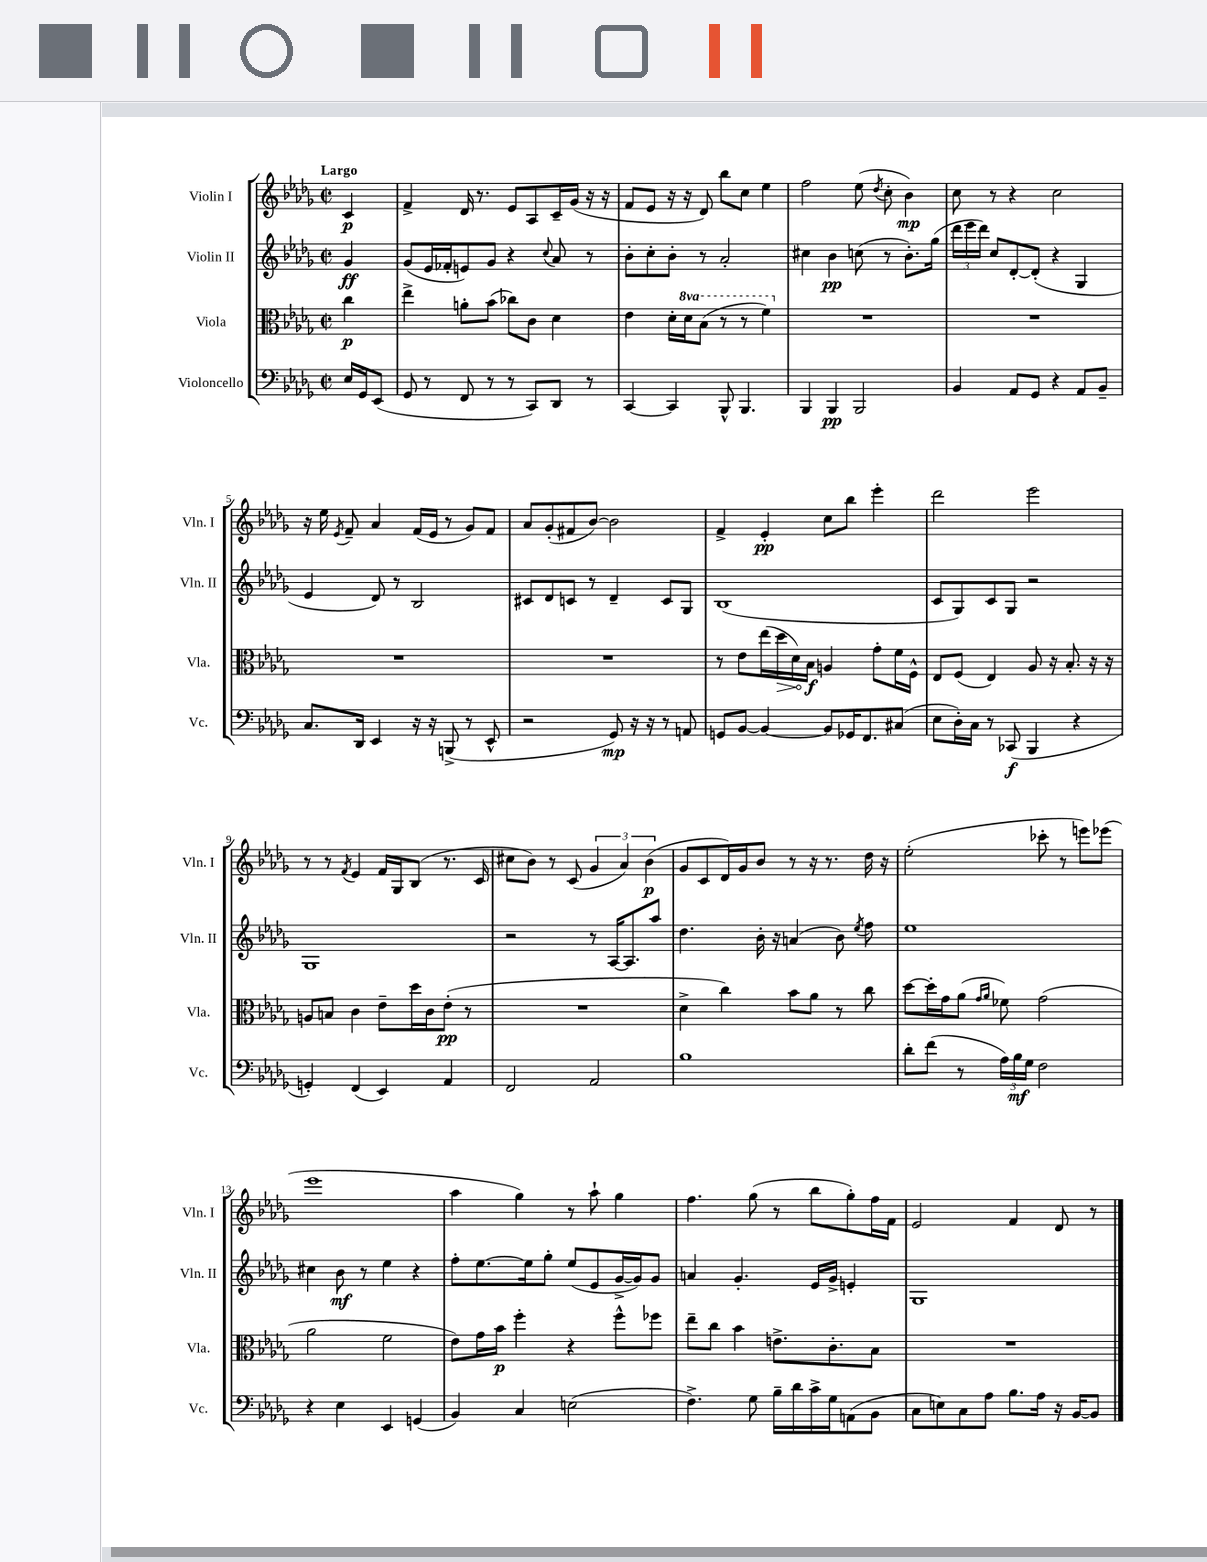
<<
\new StaffGroup <<
\new Staff = "s0" \with { instrumentName = "Violin I" shortInstrumentName = "Vln. I" } {
    \clef treble \key des \major \defaultTimeSignature \time 2/2 \partial 4 \tempo "Largo"
    \autoBeamOff c'4\p |
    f'4-> des'16 r8. ees'8[ aes8 c'16-- ges'16]( r16 r16 |
    f'8[ ees'8] r16 r16 des'8) bes''8[ c''8] ees''4 |
    f''2 ees''8( \acciaccatura { des''8 } c''8-. bes'4\mp) |
    c''8 r8 r4 c''2 |
    r16 ees''16 \acciaccatura { ees'8 } f'8-- aes'4 f'16[( ees'16] r8 ges'8[) f'8] |
    aes'8[ ges'8-.( fis'8 bes'8]~) bes'2 |
    f'4-> ees'4-.\pp c''8[ bes''8] ees'''4-. |
    des'''2 ees'''2 |
    r8 r8 \acciaccatura { f'8 } ees'4 f'16[ ges16 bes8]( r8. c'16 |
    cis''8[ bes'8]) r8 c'8( \tuplet 3/2 { ges'4 aes'4) bes'4\p( } |
    ges'8[ c'8 des'16) ges'16 bes'8] r8 r16 r8. des''16 r16 |
    ees''2-.( ces'''8-. r8 e'''8[) ees'''8]( |
    ees'''1 |
    aes''4 ges''4) r8 aes''8-! ges''4 |
    f''4. ges''8( r8 bes''8[ ges''8-.) f''16 f'16] |
    ees'2 f'4 des'8 r8 \bar "|." |
}
\new Staff = "s1" \with { instrumentName = "Violin II" shortInstrumentName = "Vln. II" } {
    \clef treble \key des \major \defaultTimeSignature \time 2/2 \partial 4
    \autoBeamOff ges'4\ff |
    ges'8[( ees'16 fes'16-. e'8) ges'8] r4 \appoggiatura { c''8 } aes'8 r8 |
    bes'8[-. c''8-. bes'8]-. r8 aes'2-. |
    cis''4 bes'4\pp c''8( r8 bes'8.[-.) ges''16]( |
    \tuplet 3/2 { des'''16[ ees'''16 des'''16]) } c''8[ des'8~-. des'8]-.( r4 ges4 |
    ees'4 des'8) r8 bes2 |
    cis'8[ des'8 c'8] r8 des'4-- c'8[ ges8] |
    bes1( |
    c'8[ ges8) c'8 ges8] r2 |
    ges1 |
    r2 r8 aes16[~ aes8. aes''8] |
    des''4. bes'16-. r16 a'4( bes'8) \acciaccatura { ees''8 } f''8 |
    ees''1 |
    cis''4 bes'8\mf r8 ees''4 r4 |
    f''8[-. ees''8.~ ees''16 ges''8]-. ees''8[( ees'8 ges'16~-> ges'16) ges'8] |
    a'4 ges'4.-. ees'16[ ges'16]-> e'4-. |
    ges1 \bar "|." |
}
\new Staff = "s2" \with { instrumentName = "Viola" shortInstrumentName = "Vla." } {
    \clef alto \key des \major \defaultTimeSignature \time 2/2 \set Staff.ottavationMarkups = #ottavation-simple-ordinals \partial 4
    \autoBeamOff c''4\p |
    ees''4-> a'8[-. bes'8]( ces''8[) c'8] des'4 |
    ees'4 des'16[-. \ottava #1 des''16 bes'8]( r8 r8 f''4) \ottava #0 |
    R1 |
    R1 |
    R1 |
    R1 |
    r8 ees'8[ ees''16( \once \override Hairpin.circled-tip = ##t des''16\> des'16) bes16]\f\! a4 ges'8[-. f'16 f16]-^ |
    ees8[ f8]( ees4) aes8 r16 bes8.-. r16 r16 |
    a8[ b8] c'4 ees'8[-- des''16 c'16 ees'8]-.\pp( r8 |
    R1 |
    des'4-> c''4) bes'8[ aes'8] r8 c''8 |
    des''8[~ des''16-. ges'16 aes'8]( \grace { ges'16[ aes'16] } fes'8) ges'2( |
    aes'2 f'2 |
    ees'8[) ges'16 bes'16]\p f''4-. r4 f''8[-^ fes''8] |
    ees''8[-- c''8] bes'4 e'8.[-> c'8.-. bes8] |
    R1 \bar "|." |
}
\new Staff = "s3" \with { instrumentName = "Violoncello" shortInstrumentName = "Vc." } {
    \clef bass \key des \major \defaultTimeSignature \time 2/2 \partial 4
    \autoBeamOff ees16[ ges,16 ees,8]( |
    ges,8 r8 f,8 r8 r8 c,8[) des,8] r8 |
    c,4~ c,4 bes,,8-^ bes,,4. |
    bes,,4 bes,,4\pp bes,,2 |
    bes,4 aes,8[ ges,8] r4 aes,8[ bes,8]-- |
    c8.[ des,16] ees,4 r16 r16 b,,8->( r8 ees,8-^ |
    r2 ges,8\mp) r16 r16 r8 a,8 |
    g,8[ bes,8]~ bes,4~ bes,8[ ges,16 f,8. cis8]( |
    ees8[ des16-.) c16] r8 ces,8\f( bes,,4 r4 |
    g,4-.) f,4( ees,4) aes,4 |
    f,2 aes,2 |
    bes1 |
    des'8[-. f'8]( r8 \tuplet 3/2 { aes16[) bes16\mf ges16] } f2 |
    r4 ees4 ees,4 g,4( |
    bes,4) c4 e2( |
    f4.->) ges8 bes16[-- des'16 c'16-> ges16 a,8( bes,8] |
    c8[ e8) c8 aes8] bes8.[ aes16] r16 bes,16[~ bes,8] \bar "|." |
}
>>
>>
